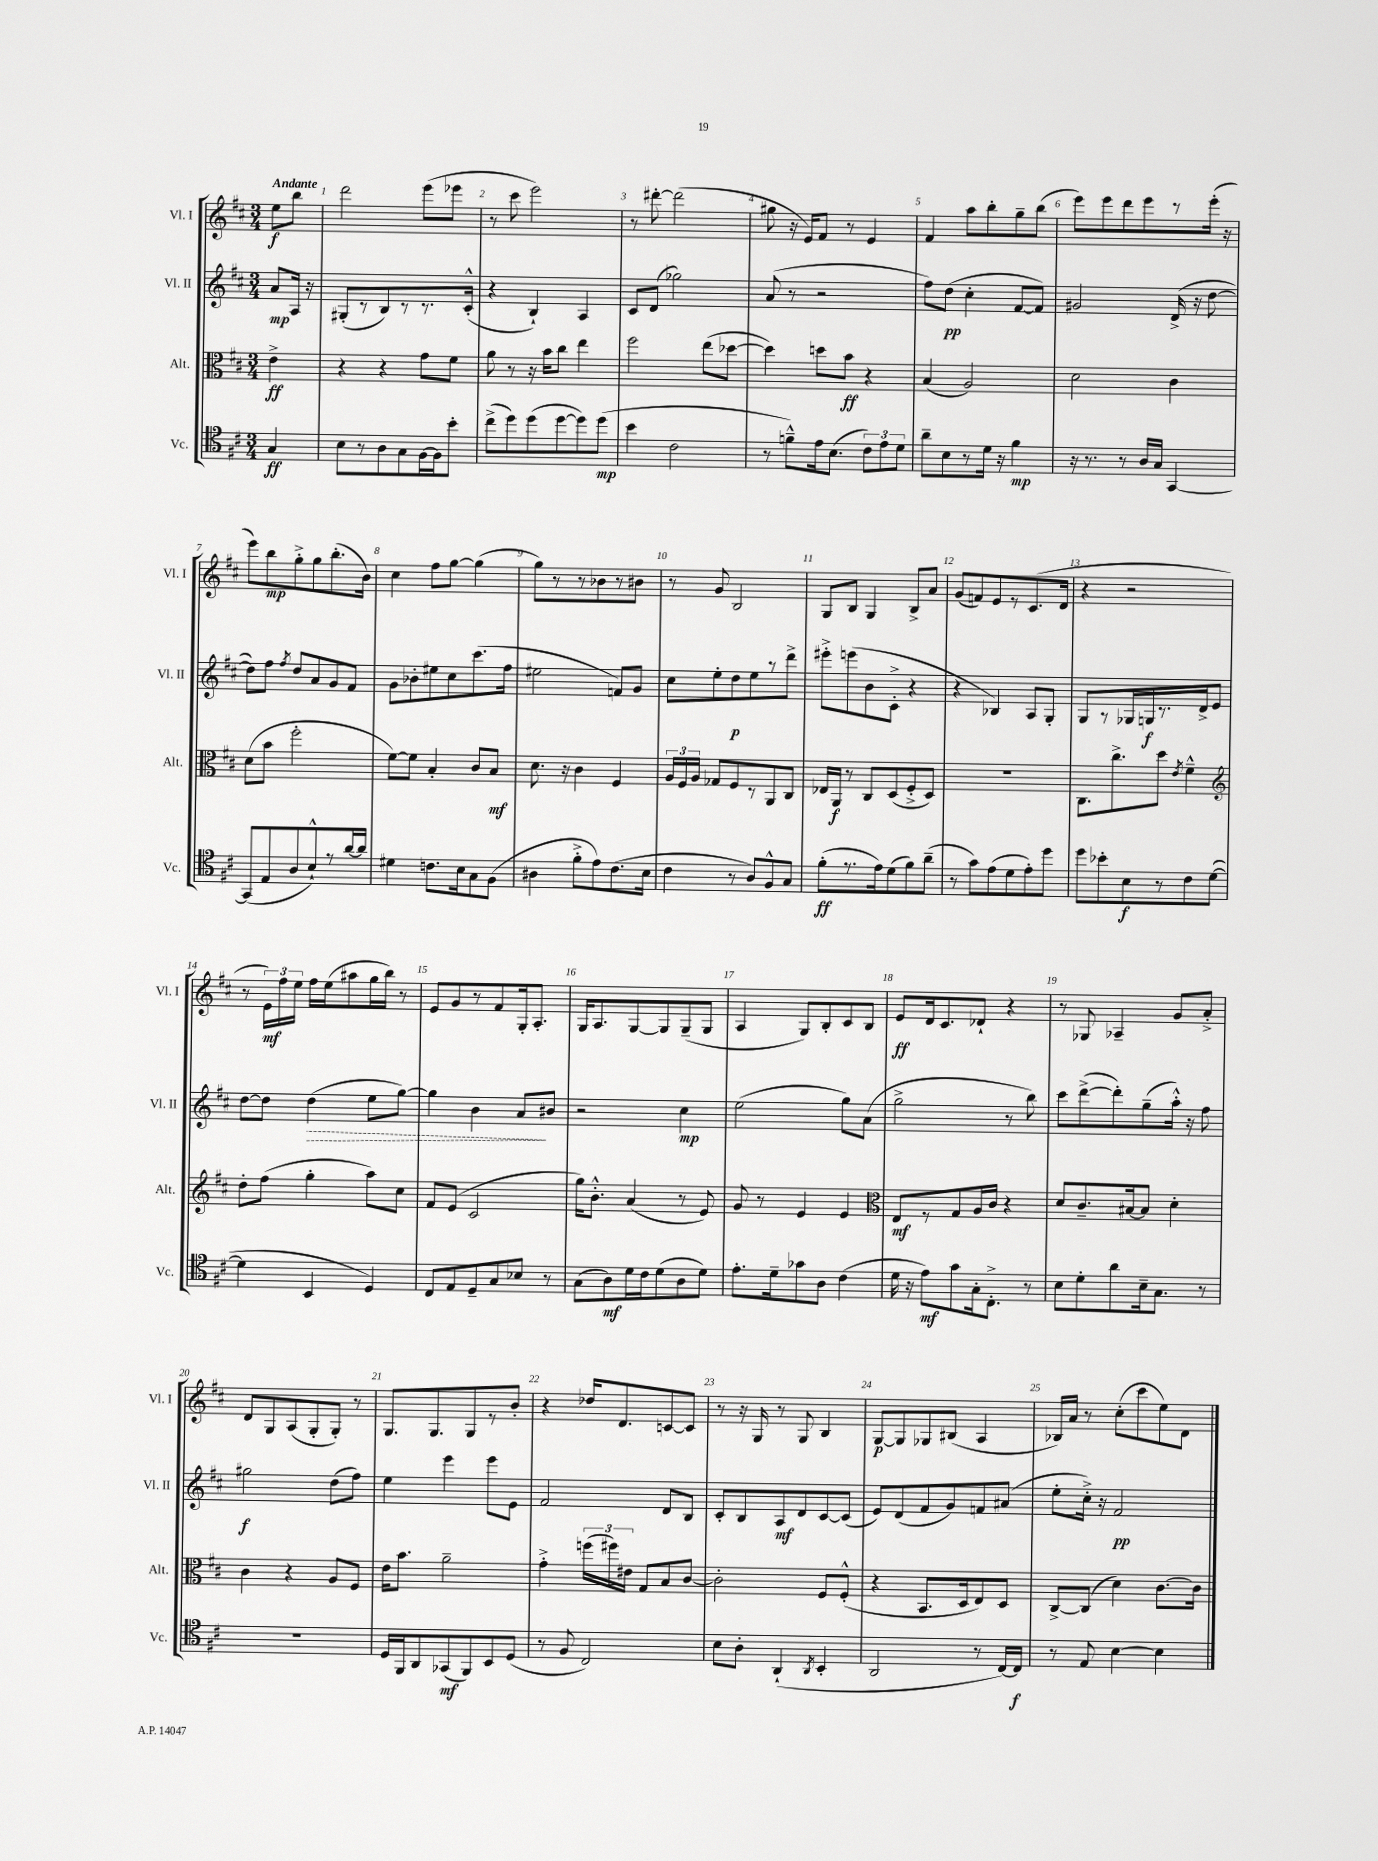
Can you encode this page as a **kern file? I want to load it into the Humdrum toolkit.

**kern	**dynam	**kern	**dynam	**kern	**dynam	**kern	**dynam
*part4	*part4	*part3	*part3	*part2	*part2	*part1	*part1
*staff4	*staff4	*staff3	*staff3	*staff2	*staff2	*staff1	*staff1
*I"Vc.	*	*I"Alt.	*	*I"Vl. II	*	*I"Vl. I	*
*I'Vc.	*	*I'Alt.	*	*I'Vl. II	*	*I'Vl. I	*
*clefC4	*	*clefC3	*	*clefG2	*	*clefG2	*
*k[f#c#]	*	*k[f#c#]	*	*k[f#c#]	*	*k[f#c#]	*
*M3/4	*	*M3/4	*	*M3/4	*	*M3/4	*
=	=	=	=	=	=	=	=
!	!	!	!	!	!	!LO:TX:a:B:t=Andante	!
4G/	ff	4e^\	ff	8a/L	mp	8ee\L	f
.	.	.	.	16A/Jk	.	8bb\J	.
.	.	.	.	16r	.	.	.
=1	=1	=1	=1	=1	=1	=1	=1
8B\L	.	4r	.	(8G#X'/L	.	2ddd\	.
8r	.	.	.	8r	.	.	.
8A\	.	4r	.	8B/)	.	.	.
8G\	.	.	.	8r	.	.	.
[16F#\L	.	8g\L	.	8.r	.	(8eee\L	.
16F#\J]	.	.	.	.	.	.	.
8b'\J	.	8f#\J	.	.	.	8eee-X\J	.
.	.	.	.	(16c#'^^/Jk	.	.	.
=2	=2	=2	=2	=2	=2	=2	=2
(8cc#^\L	.	8a\	.	4r	.	8r	.
8dd\)	.	8r	.	.	.	8ccc#\	.
(8dd\	.	16r	.	4B`/)	.	2eee\)	.
.	.	16b\KL	.	.	.	.	.
[8dd\	.	8cc#\J	.	.	.	.	.
8dd\])	.	4ee\	.	4A/	.	.	.
(8dd\J	mp	.	.	.	.	.	.
=3	=3	=3	=3	=3	=3	=3	=3
4b\	.	2ff#\	.	8c#/L	.	8r	.
.	.	.	.	(8d/J	.	[8ddd#X'\	.
2c#\	.	.	.	2gg-X\)	.	(2ddd#\]	.
.	.	(8ee\L	.	.	.	.	.
.	.	[8dd-X\J	.	.	.	.	.
=4	=4	=4	=4	=4	=4	=4	=4
8r	.	4dd-\])	.	(8a/	.	8gg#X\	.
8fn~^^\L)	.	.	.	8r	.	16r	.
.	.	.	.	.	.	16e/KL)	.
16e\k	.	8ddn\L	.	2r	.	8f#/J	.
(8.B\J	.	.	.	.	.	.	.
.	.	8b\J	ff	.	.	8r	.
12c#\L)	.	4r	.	.	.	4e/	.
12e\	.	.	.	.	.	.	.
12d\J	.	.	.	.	.	.	.
=5	=5	=5	=5	=5	=5	=5	=5
8a~\L	.	(4B/	.	8ff#\L)	.	4f#/	.
8B\	.	.	.	(8dd\J	pp	.	.
8r	.	2A/)	.	4cc#'\	.	8aa\L	.
16d\Jk	.	.	.	.	.	8bb'\	.
16r	.	.	.	.	.	.	.
4f#\	mp	.	.	[8f#/L	.	8gg~\	.
.	.	.	.	8f#/J])	.	(8bb\J	.
=6	=6	=6	=6	=6	=6	=6	=6
16r	.	2d\	.	2g#X/	.	8eee\L)	.
8.r	.	.	.	.	.	.	.
.	.	.	.	.	.	8eee\	.
8r	.	.	.	.	.	8ddd\	.
16A/LL	.	.	.	.	.	8eee\	.
16G/JJ	.	.	.	.	.	.	.
[4GG/	.	4c#\	.	(16d^/	.	8r	.
.	.	.	.	16r	.	.	.
.	.	.	.	[8dd\	.	(16eee'\Jk	.
.	.	.	.	.	.	16r	.
!!LO:LB:g=z
=7	=7	=7	=7	=7	=7	=7	=7
(8GG/L]	.	(8d\L	.	8dd\L])	.	8eee\L)	.
8E/	.	8b\J	.	8ff#\J	.	8bb\	mp
.	.	.	.	8qff#/	.	.	.
8A/	.	2ff#'\	.	8dd/L	.	8gg'^\	.
8B`^^/)	.	.	.	8a/	.	8gg\	.
8r	.	.	.	8g/	.	(8.bb'\	.
[16a/L	.	.	.	8f#/J	.	.	.
16a/JJ]	.	.	.	.	.	16b\Jk)	.
=8	=8	=8	=8	=8	=8	=8	=8
4d#X\	.	[8f#\L)	.	8g\L	.	4cc#\	.
.	.	8f#\J]	.	8b-X'\	.	.	.
8.cn\L	.	4B'/	.	8ee#X\	.	8ff#\L	.
.	.	.	.	8cc#\	.	[8gg\J	.
16B\k	.	.	.	.	.	.	.
8G\	.	8c#/L	.	(8.ccc#\	.	(4gg\]	.
(8F#\J	.	8B/J	mf	.	.	.	.
.	.	.	.	16ff#\Jk	.	.	.
=9	=9	=9	=9	=9	=9	=9	=9
4A#X\	.	8.d\	.	2ee#X\	.	8gg\L)	.
.	.	.	.	.	.	8r	.
.	.	16r	.	.	.	.	.
8f#'^\L	.	4c#\	.	.	.	8r	.
8e\)	.	.	.	.	.	8b-X\	.
(8.c#\	.	4F#/	.	8fn/L)	.	8r	.
.	.	.	.	8g/J	.	8b#X\J	.
16B\Jk	.	.	.	.	.	.	.
=10	=10	=10	=10	=10	=10	=10	=10
4c#\	.	24A/LL	.	8cc#\L	.	8r	.
.	.	24F#/	.	.	.	.	.
.	.	24A/JJ	.	.	.	.	.
.	.	8G-X/L	.	8ee'\	.	8g/	.
8r	.	8F#/	.	8dd\	p	2B/	.
8A/L)	.	8r	.	8ee\	.	.	.
8F#^^/	.	8AA/	.	8r	.	.	.
8G/J	.	8C#/J	.	8ddd^\J	.	.	.
=11	=11	=11	=11	=11	=11	=11	=11
(8f#'\L	ff	16E-X/LL	.	8eee#X'^\L	.	8G/L	.
.	.	16AA/JJ	f	.	.	.	.
8.r	.	8r	.	(8eeen\	.	8B/J	.
.	.	8C#/L	.	8b\	.	4G/	.
16e\k)	.	.	.	.	.	.	.
(8d\	.	(8D/	.	8c#'^\J	.	.	.
8f#\)	.	8F#'^/	.	4r	.	8B^/L	.
(8a~\J	.	8D/J)	.	.	.	8a/J	.
=12	=12	=12	=12	=12	=12	=12	=12
8r	.	2.r	.	4r	.	(8g/L	.
8g\L)	.	.	.	.	.	8fn/)	.
(8e\	.	.	.	4B-X/)	.	8e/	.
8d\	.	.	.	.	.	8r	.
8e'\)	.	.	.	8A/L	.	(8.c#/	.
8dd\J	.	.	.	8G'/J	.	.	.
.	.	.	.	.	.	16d/Jk	.
=13	=13	=13	=13	=13	=13	=13	=13
8dd\L	.	8.C#\L	.	8G/L	.	4r	.
8b-X'\	.	.	.	8r	.	.	.
.	.	8.cc#^\	.	.	.	.	.
8B\	f	.	.	16G-X/L	.	2r	.
.	.	.	.	16Gn/	f	.	.
8r	.	8dd\J	.	8.r	.	.	.
.	.	8qe/	.	.	.	.	.
8c#\	.	4f#~^^\	.	.	.	.	.
.	.	.	.	16d^/J	.	.	.
([8d\J	.	.	.	8e/J	.	.	.
!!LO:LB:g=z
=14	=14	=14	=14	=14	=14	=14	=14
*	*	*clefG2	*	*	*	*	*
4d\]	.	8dd'\L	.	[8dd\L	.	8r	.
.	.	(8ff#\J	.	8dd\J]	.	24e\LL)	mf
.	.	.	.	.	.	24ff#\	.
.	.	.	.	.	.	24ee\JJ	.
!	!	!	!	!	!LO:HP:b	!	!
4BB/	.	4gg'\	.	(4dd\	>	16ff#\LL	.
.	.	.	.	.	.	(16ee\J	.
.	.	.	.	.	.	8aa#X\	.
4D/)	.	8aa\L)	.	8ee\L	.	16gg\L	.
.	.	.	.	.	.	16bb\JJ)	.
.	.	8cc#\J	.	[8gg\J)	.	8r	.
=15	=15	=15	=15	=15	=15	=15	=15
8C#/L	.	8f#/L	.	4gg\]	.	8e/L	.
8E/	.	(8e/J	.	.	.	8g/	.
8D~/	.	2c#/	.	4b\	.	8r	.
8G/	.	.	.	.	.	8f#/	.
8B-X/J	.	.	.	8a/L	.	16G'/k	.
.	.	.	.	.	.	8.A'/J	.
8r	.	.	.	8b#X/J	]	.	.
=16	=16	=16	=16	=16	=16	=16	=16
(8G\L	.	16gg\KL)	.	2r	.	16G/KL	.
.	.	8.b'^^\J	.	.	.	8.A/	.
8A\)	mf	.	.	.	.	.	.
16d\L	.	(4a/	.	.	.	[8G/	.
16c#\J	.	.	.	.	.	.	.
(8d\	.	.	.	.	.	8G/]	.
8A\	.	8r	.	4cc#\	mp	(8G~/	.
8d\J)	.	8e/)	.	.	.	8G/J	.
=17	=17	=17	=17	=17	=17	=17	=17
8.e'\L	.	8g/	.	(2ee\	.	4A/	.
.	.	8r	.	.	.	.	.
16d~\k	.	.	.	.	.	.	.
8g-X\	.	4e/	.	.	.	8G/L)	.
8A\J	.	.	.	.	.	8B'/	.
(4c#\	.	4e/	.	8gg\L)	.	8c#/	.
.	.	.	.	(8a\J	.	8B/J	.
=18	=18	=18	=18	=18	=18	=18	=18
*	*	*clefC3	*	*	*	*	*
16d\	.	8E/L	mf	2gg^\	.	8e/L	ff
16r	.	.	.	.	.	.	.
8e\L)	mf	8r	.	.	.	16d/k	.
.	.	.	.	.	.	8.c#/	.
8g\	.	8G/	.	.	.	.	.
16G'\k	.	16A/L	.	.	.	8d-X`/J	.
8.C#'^\J	.	16c#/JJ	.	.	.	.	.
.	.	4r	.	8r	.	4r	.
8r	.	.	.	8bb\)	.	.	.
=19	=19	=19	=19	=19	=19	=19	=19
8B\L	.	8d/L	.	8ccc#\L	.	8r	.
8d'\	.	8.c#~/	.	([8ddd^\	.	8G-X/	.
8a\	.	.	.	8ddd'\])	.	4A-X~/	.
.	.	[16B#X/k	.	.	.	.	.
16B~\k	.	8B#/J]	.	(8gg~\	.	.	.
8.G\J	.	.	.	.	.	.	.
.	.	4d'\	.	16aa'^^\Jk)	.	8g/L	.
.	.	.	.	16r	.	.	.
8r	.	.	.	8ff#\	.	8a'^/J	.
!!LO:LB:g=z
=20	=20	=20	=20	=20	=20	=20	=20
2.r	.	4c#\	.	2gg#X\	f	8d/L	.
.	.	.	.	.	.	8G/	.
.	.	4r	.	.	.	(8A/	.
.	.	.	.	.	.	8G'/	.
.	.	8A/L	.	(8dd\L	.	8G'/J)	.
.	.	8F#/J	.	8ff#\J)	.	8r	.
=21	=21	=21	=21	=21	=21	=21	=21
16D/LL	.	16e\KL	.	4ee\	.	8.G/L	.
16FF#/J	.	8.b\J	.	.	.	.	.
8AA/	.	.	.	.	.	.	.
.	.	.	.	.	.	8.G/	.
(8GG-X/	mf	2a~\	.	4eee\	.	.	.
8FF#/)	.	.	.	.	.	8G/	.
8BB/	.	.	.	8eee\L	.	8r	.
(8D/J	.	.	.	8e\J	.	8b'/J	.
=22	=22	=22	=22	=22	=22	=22	=22
8r	.	4g'^\	.	2f#/	.	4r	.
8F#/	.	.	.	.	.	.	.
2C#/)	.	(24ffn\LL	.	.	.	16dd-X/KL	.
.	.	24ff#X\)	.	.	.	.	.
.	.	.	.	.	.	8.d/	.
.	.	24e#X\JJ	.	.	.	.	.
.	.	8G/L	.	.	.	.	.
.	.	8B/	.	8d/L	.	[8cn/	.
.	.	[8c#/J	.	8B/J	.	8c/J]	.
=23	=23	=23	=23	=23	=23	=23	=23
8B\L	.	2c#'\]	.	8c#'/L	.	8r	.
8A'\J	.	.	.	8B/	.	16r	.
.	.	.	.	.	.	16G/	.
(4AA`/	.	.	.	8A/	mf	8r	.
.	.	.	.	8d/	.	8G/	.
8qAA/	.	.	.	.	.	.	.
4BB'/	.	8F#/L	.	[8c#/	.	4B/	.
.	.	(8F#'^^/J	.	(8c#/J]	.	.	.
=24	=24	=24	=24	=24	=24	=24	=24
2AA/	.	4r	.	8e/L)	.	[8G/L	p
.	.	.	.	(8d/	.	8G/]	.
.	.	8.BB/L	.	8f#/	.	8G-X/	.
.	.	.	.	8g/)	.	(8B#X/J	.
.	.	16D/k	.	.	.	.	.
8r	.	8E/)	.	8fn/	.	4A/	.
[16C#/LL)	.	8D/J	.	(8a#X/J	.	.	.
16C#/JJ]	f	.	.	.	.	.	.
=25	=25	=25	=25	=25	=25	=25	=25
8r	.	[8C#^/L	.	8ee'\L	.	16B-X/LL)	.
.	.	.	.	.	.	16a/JJ	.
8E/	.	(8C#/J]	.	16cc#'^\Jk)	.	8r	.
.	.	.	.	16r	.	.	.
[4B\	.	4d\)	.	2f#/	pp	(8cc#'\L	.
.	.	.	.	.	.	8ccc#\	.
4B\]	.	[8.c#\L	.	.	.	8ee\)	.
.	.	.	.	.	.	8d\J	.
.	.	16c#\Jk]	.	.	.	.	.
==	==	==	==	==	==	==	==
*-	*-	*-	*-	*-	*-	*-	*-
